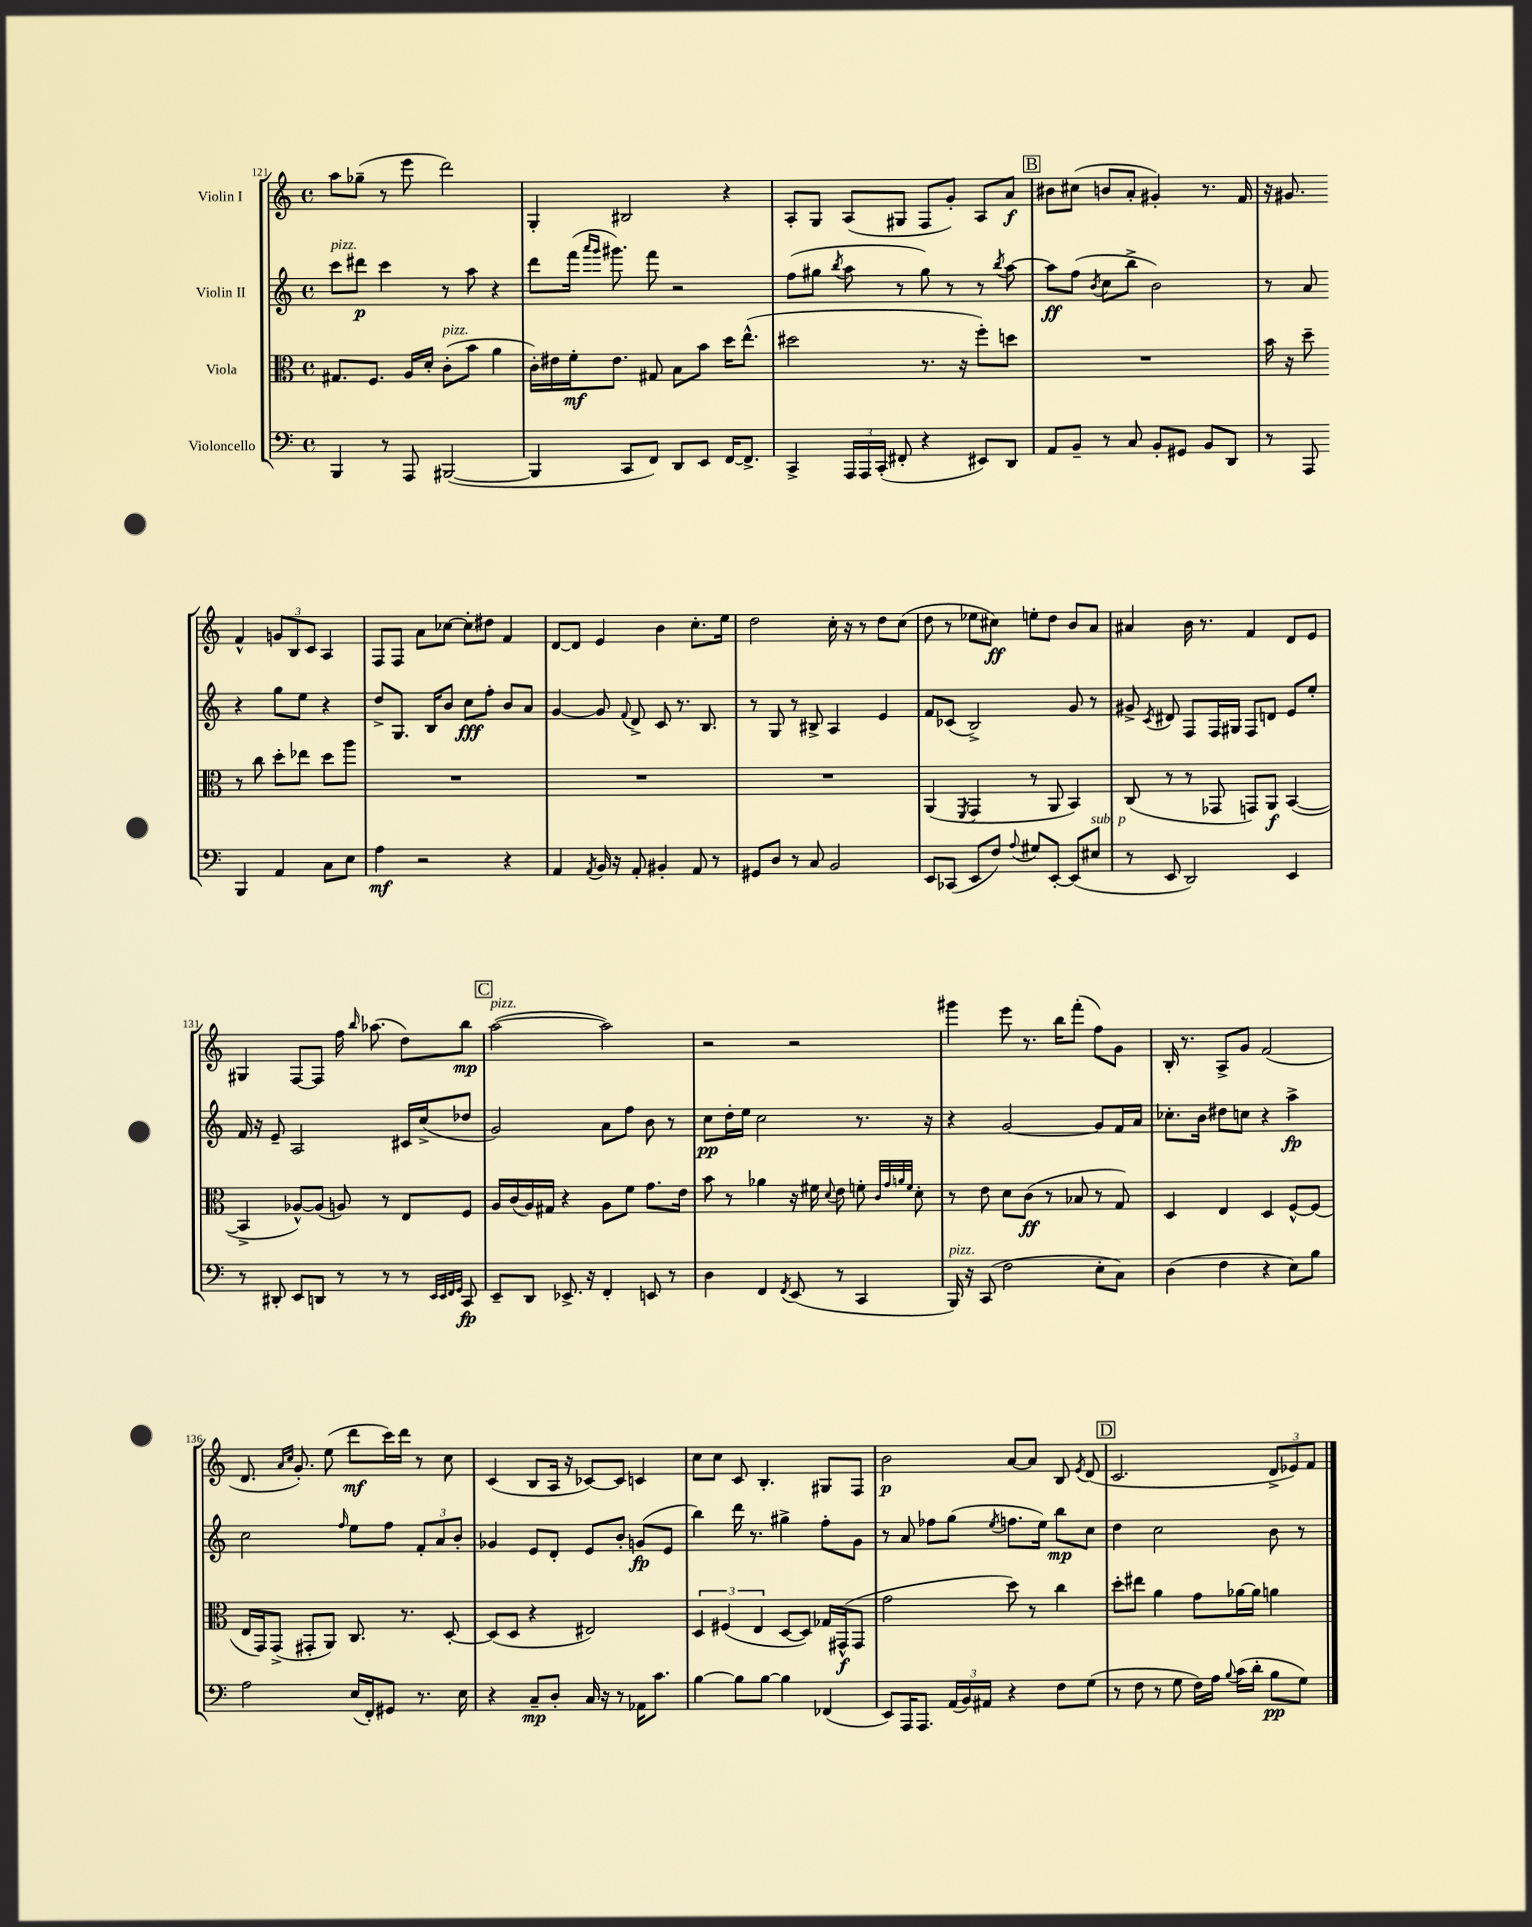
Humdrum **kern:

**kern	**dynam	**kern	**dynam	**kern	**dynam	**kern	**dynam
*part4	*part4	*part3	*part3	*part2	*part2	*part1	*part1
*staff4	*staff4	*staff3	*staff3	*staff2	*staff2	*staff1	*staff1
*I"Violoncello	*	*I"Viola	*	*I"Violin II	*	*I"Violin I	*
*clefF4	*	*clefC3	*	*clefG2	*	*clefG2	*
*k[]	*	*k[]	*	*k[]	*	*k[]	*
*M4/4	*	*M4/4	*	*M4/4	*	*M4/4	*
*met(c)	*	*met(c)	*	*met(c)	*	*met(c)	*
=121	=121	=121	=121	=121	=121	=121	=121
!	!	!	!	!LO:TX:a:i:t=pizz.	!	!	!
4BBB/	.	8.G#X/L	.	8ccc\L	.	8aa\L	.
.	.	.	.	8ddd#X\J	p	(8gg-X~\J	.
.	.	8.F/J	.	.	.	.	.
8r	.	.	.	4ccc\	.	8r	.
8AAA/	.	16A/LL	.	.	.	8eee\	.
.	.	16d'/JJ	.	.	.	.	.
!	!	!LO:TX:a:i:t=pizz.	!	!	!	!	!
([2BBB#X/	.	(8c'\L	.	8r	.	2ddd\)	.
.	.	8b\J	.	8aa\	.	.	.
.	.	4a\	.	4r	.	.	.
=122	=122	=122	=122	=122	=122	=122	=122
4BBB#/]	.	16c'\LL)	.	8ddd\L	.	4G'/	.
.	.	16e#X\	.	.	.	.	.
.	.	16f'\J	mf	(16fff\Jk	.	.	.
.	.	.	.	16qqaaa/LL	.	.	.
.	.	.	.	16qqggg/JJ	.	.	.
.	.	8.e#\J	.	8.ggg#X\)	.	.	.
8CC/L	.	.	.	.	.	2B#X/	.
8FF/J)	.	8G#X/	.	8fff\	.	.	.
8DD/L	.	8B\L	.	2r	.	.	.
8EE/J	.	8b\J	.	.	.	.	.
[16FF/KL	.	16dd\KL	.	.	.	4r	.
8.FF^/J]	.	(8.ee^^\J	.	.	.	.	.
=123	=123	=123	=123	=123	=123	=123	=123
4CC^/	.	2dd#X\	.	(8ff\L	.	8A'/L	.
.	.	.	.	8gg#X\J	.	8G/J	.
.	.	.	.	8qbb/	.	.	.
24AAA/LL	.	.	.	8aa\	.	(8A/L	.
24AAA/	.	.	.	.	.	.	.
(24CC'/JJ	.	.	.	.	.	.	.
8FF#X'/	.	.	.	8r	.	8G#X/J	.
4r	.	8.r	.	8gg#\)	.	8F/L	.
.	.	.	.	8r	.	8g'/J)	.
.	.	16r	.	.	.	.	.
8EE#X/L)	.	8ff'\L)	.	8r	.	8A/L	.
.	.	.	.	8qbb/	.	.	.
8DD/J	.	8ddn\J	.	[8aa\	.	8a/J	f
!!LO:REH:place=s1:t=B
=124	=124	=124	=124	=124	=124	=124	=124
8AA/L	.	1r	.	8aa\L]	ff	8b#X\L	.
8BB~/J	.	.	.	(8ff\J	.	(8cc#X\J	.
.	.	.	.	8qb/	.	.	.
8r	.	.	.	8cc\L	.	8bn/L	.
8C/	.	.	.	8bb^\J	.	8a'/J	.
8BB'/L	.	.	.	2b\)	.	4g#X'/)	.
8GG#X/J	.	.	.	.	.	.	.
8BB/L	.	.	.	.	.	8.r	.
8DD/J	.	.	.	.	.	.	.
.	.	.	.	.	.	16f/	.
=125	=125	=125	=125	=125	=125	=125	=125
8r	.	16b\	.	8r	.	16r	.
.	.	16r	.	.	.	8.g#X/	.
8AAA/	.	8dd~\	.	8a/	.	.	.
4BBB/	.	8r	.	4r	.	4f^^/	.
.	.	8cc\	.	.	.	.	.
4AA/	.	8dd'\L	.	8gg\L	.	12gn/L	.
.	.	.	.	.	.	12B/	.
.	.	8ee-X\J	.	8ee\J	.	.	.
.	.	.	.	.	.	12c/J	.
8C\L	.	8dd\L	.	4r	.	4A/	.
8E\J	.	8aa\J	.	.	.	.	.
!!LO:LB:g=z
=126	=126	=126	=126	=126	=126	=126	=126
4A\	mf	1r	.	8dd^/L	.	8F/L	.
.	.	.	.	8.G/J	.	8F/J	.
2r	.	.	.	.	.	8a\L	.
.	.	.	.	16B/KL	.	.	.
.	.	.	.	8b/J	.	[8cc-X\J	.
.	.	.	.	8cc\L	fff	8cc-'\L]	.
.	.	.	.	8ff'\J	.	8dd#X\J	.
4r	.	.	.	8b/L	.	4f/	.
.	.	.	.	8a/J	.	.	.
=127	=127	=127	=127	=127	=127	=127	=127
4AA/	.	1r	.	[4g/	.	[8d/L	.
.	.	.	.	.	.	8d/J]	.
8qAA/	.	.	.	.	.	.	.
16BB/	.	.	.	8g/]	.	4e/	.
16r	.	.	.	.	.	.	.
.	.	.	.	8qqf/	.	.	.
8AA'/	.	.	.	8d^/	.	.	.
4BB#X'/	.	.	.	8c/	.	4b\	.
.	.	.	.	8.r	.	.	.
8AA/	.	.	.	.	.	8.cc'\L	.
.	.	.	.	8.B/	.	.	.
8r	.	.	.	.	.	.	.
.	.	.	.	.	.	16ee\Jk	.
=128	=128	=128	=128	=128	=128	=128	=128
8GG#X/L	.	1r	.	8r	.	2dd\	.
8D/J	.	.	.	8G/	.	.	.
8r	.	.	.	8r	.	.	.
8C/	.	.	.	8B#X^/	.	.	.
2BB/	.	.	.	4A/	.	16cc'\	.
.	.	.	.	.	.	16r	.
.	.	.	.	.	.	8r	.
.	.	.	.	4e/	.	8dd\L	.
.	.	.	.	.	.	(8cc\J	.
=129	=129	=129	=129	=129	=129	=129	=129
8EE/L	.	(4AA/	.	8f/L	.	8dd\	.
(8CC-X/J	.	.	.	(8c-X/J	.	8r	.
.	.	8qFF/	.	.	.	.	.
8EE/L	.	4GG/	.	2B^/)	.	8ee-X\L	.
8F/J)	.	.	.	.	.	8cc#X\J)	ff
8qqA/	.	.	.	.	.	.	.
8G#X/L	.	8r	.	.	.	8een'\L	.
[8EE'/J	.	8AA/	.	.	.	8dd\J	.
(8EE/L]	.	4BB/)	.	8g/	.	8b/L	.
!LO:TX:a:i:t=sub. p	!	!	!	!	!	!	!
8E#X/J	.	.	.	8r	.	8a/J	.
=130	=130	=130	=130	=130	=130	=130	=130
8r	.	(8C/	.	8g#X^/	.	4a#X/	.
.	.	.	.	8qc/	.	.	.
8EE/	.	8r	.	8d#X/	.	.	.
2DD/)	.	8r	.	8F/L	.	16b\	.
.	.	.	.	.	.	8.r	.
.	.	8GG-X/	.	16F/L	.	.	.
.	.	.	.	16G#X/JJ	.	.	.
.	.	8GGn/L)	.	8F/L	.	4f/	.
.	.	8AA/J	f	8dn/J	.	.	.
4EE/	.	([4BB/	.	8e/L	.	8d/L	.
.	.	.	.	8ee'/J	.	8e/J	.
!!LO:LB:g=z
=131	=131	=131	=131	=131	=131	=131	=131
8r	.	4BB^/]	.	16f/	.	4G#X/	.
.	.	.	.	16r	.	.	.
8DD#X'/	.	.	.	8e~/	.	.	.
8EE/L	.	[8A-X^^/L)	.	2A/	.	[8F/L	.
8DDn/J	.	(8A-/J]	.	.	.	8F/J]	.
8r	.	8An/)	.	.	.	16ff\	.
.	.	.	.	.	.	16qqbb/	.
.	.	.	.	.	.	(8.aa-X\	.
8r	.	8r	.	.	.	.	.
8r	.	8E/L	.	16c#X/LL	.	8dd\L)	.
.	.	.	.	(16cc^/J	.	.	.
32qqEE/LLL	.	.	.	.	.	.	.
32qqEE/	.	.	.	.	.	.	.
32qqFF/	.	.	.	.	.	.	.
32qqGG/JJJ	.	.	.	.	.	.	.
8CC/	fp	8F/J	.	8dd-X/J	.	8bb\J	mp
!!LO:REH:place=s1:t=C
=132	=132	=132	=132	=132	=132	=132	=132
!	!	!	!	!	!	!LO:TX:a:i:t=pizz.	!
8EE~/L	.	16A/LL	.	2g/)	.	([2aa\	.
.	.	(16c/	.	.	.	.	.
8DD/J	.	16A/)	.	.	.	.	.
.	.	16G#X/JJ	.	.	.	.	.
8.EE-X^/	.	4r	.	.	.	.	.
16r	.	.	.	.	.	.	.
4FF'/	.	8A\L	.	8a\L	.	2aa\])	.
.	.	8f\J	.	8ff\J	.	.	.
8EEn/	.	8.g\L	.	8b\	.	.	.
8r	.	.	.	8r	.	.	.
.	.	16e\Jk	.	.	.	.	.
=133	=133	=133	=133	=133	=133	=133	=133
4D\	.	8b\	.	8cc\L	pp	2r	.
.	.	8r	.	16dd'\L	.	.	.
.	.	.	.	16ee\JJ	.	.	.
4FF/	.	4a-X\	.	2cc\	.	.	.
8qFF/	.	.	.	.	.	.	.
(8EE/	.	16r	.	.	.	2r	.
.	.	16f#X\	.	.	.	.	.
.	.	8qqd/	.	.	.	.	.
8r	.	8e\	.	.	.	.	.
4CC/	.	8fn'\	.	8.r	.	.	.
.	.	32qqc/LLL	.	.	.	.	.
.	.	32qqg/	.	.	.	.	.
.	.	32qqan/	.	.	.	.	.
.	.	32qqf/JJJ	.	.	.	.	.
.	.	8d'\	.	.	.	.	.
.	.	.	.	16r	.	.	.
=134	=134	=134	=134	=134	=134	=134	=134
!LO:TX:a:i:t=pizz.	!	!	!	!	!	!	!
16BBB/)	.	8r	.	4r	.	4ggg#X\	.
16r	.	.	.	.	.	.	.
(8CC/	.	8e\	.	.	.	.	.
2F\	.	8d\L	.	[2g/	.	8eee\	.
.	.	(8c\J	ff	.	.	8.r	.
.	.	8r	.	.	.	.	.
.	.	.	.	.	.	16bb\KL	.
.	.	8B-X/	.	.	.	(8fff'\J	.
8E'\L	.	8r	.	8g/L]	.	8ff\L)	.
8C\J)	.	8G/)	.	16f/L	.	8g\J	.
.	.	.	.	16a/JJ	.	.	.
=135	=135	=135	=135	=135	=135	=135	=135
(4D\	.	4D/	.	8.cc-X'\L	.	16B'/	.
.	.	.	.	.	.	8.r	.
.	.	.	.	16b\Jk	.	.	.
4F\	.	4E/	.	8dd#X\L	.	8A^/L	.
.	.	.	.	8ccn\J	.	8g/J	.
4r	.	4D/	.	4r	.	(2f/	.
8E\L)	.	[8F^^/L	.	4aa^\	fp	.	.
8B\J	.	(8F/J]	.	.	.	.	.
!!LO:LB:g=z
=136	=136	=136	=136	=136	=136	=136	=136
2A\	.	16E/LL	.	2cc\	.	8.d/	.
.	.	16GG/J)	.	.	.	.	.
.	.	(8GG^/J	.	.	.	.	.
.	.	.	.	.	.	16qqa/LL	.
.	.	.	.	.	.	16qqcc/JJ	.
.	.	.	.	.	.	8.g'/)	.
.	.	8GG#X'/L	.	.	.	.	.
.	.	8AA/J)	.	.	.	(8ee\	.
.	.	.	.	16qqff/	.	.	.
(16E/LL	.	8.C/	.	8ee\L	.	8ddd\L	mf
16FF'/J)	.	.	.	.	.	.	.
8GG#X/J	.	.	.	8ff\J	.	16ccc\L)	.
.	.	8.r	.	.	.	16ddd\JJ	.
8.r	.	.	.	12f'/L	.	8r	.
.	.	.	.	12a/	.	.	.
.	.	[8D'/	.	.	.	8cc\	.
.	.	.	.	12b'/J	.	.	.
16E\	.	.	.	.	.	.	.
=137	=137	=137	=137	=137	=137	=137	=137
4r	.	(8D/L]	.	4g-X/	.	(4c/	.
.	.	8D/J	.	.	.	.	.
8C~/L	mp	4r	.	8e/L	.	8B/L	.
8D'/J	.	.	.	8d'/J	.	16A/Jk	.
.	.	.	.	.	.	16r	.
16C/	.	2E#X/)	.	8e/L	.	[8c-X/L)	.
16r	.	.	.	.	.	.	.
8r	.	.	.	8b'/J	.	8c-/J]	.
16AA-X\KL	.	.	.	(8gn/L	fp	4cn/	.
8.c\J	.	.	.	.	.	.	.
.	.	.	.	8e/J	.	.	.
=138	=138	=138	=138	=138	=138	=138	=138
[4B\	.	6D/	.	4bb\)	.	8cc\L	.
.	.	.	.	.	.	8cc\J	.
.	.	(6F#X/	.	.	.	.	.
8B\L]	.	.	.	16ddd\	.	8c/	.
.	.	.	.	8.r	.	.	.
.	.	6E/	.	.	.	.	.
[8B\J	.	.	.	.	.	4.B'/	.
4B\]	.	[8D/L	.	4gg#X^\	.	.	.
.	.	8D/J])	.	.	.	.	.
(4FF-X/	.	16G-X/LL	.	8ff'\L	.	8G#X/L	.
.	.	(16GG#X^^/J	f	.	.	.	.
.	.	8GG#/J	.	8g\J	.	8F/J	.
=139	=139	=139	=139	=139	=139	=139	=139
8EE/L)	.	2g\	.	8r	.	2b\	p
16AAA/K	.	.	.	8a/	.	.	.
8.AAA/J	.	.	.	.	.	.	.
.	.	.	.	8ff-X\L	.	.	.
(24AA/LL	.	.	.	(8gg\J	.	.	.
24BB/)	.	.	.	.	.	.	.
24AA#X/JJ	.	.	.	.	.	.	.
.	.	.	.	8qee/	.	.	.
4r	.	8dd\)	.	8.ffn\L	.	[8a/L	.
.	.	8r	.	.	.	8a/J]	.
.	.	.	.	16ee\Jk)	.	.	.
8F\L	.	4cc\	.	8bb\L	mp	8B/	.
.	.	.	.	.	.	8qe/	.
(8G\J	.	.	.	8cc\J	.	(8d/	.
!!LO:REH:place=s1:t=D
=140	=140	=140	=140	=140	=140	=140	=140
8r	.	8dd'\L	.	4dd\	.	2.c/	.
8F\	.	8ee#X\J	.	.	.	.	.
8r	.	4a\	.	2cc\	.	.	.
8G\	.	.	.	.	.	.	.
16F\LL)	.	8g\L	.	.	.	.	.
16A\JJ	.	.	.	.	.	.	.
8qqB/	.	.	.	.	.	.	.
(16c\LL	.	[16a-X\L	.	.	.	.	.
16d'\JJ	.	16a-\JJ]	.	.	.	.	.
8B\L	pp	4an\	.	8b\	.	12d^/L	.
.	.	.	.	.	.	12e-X/)	.
8G\J)	.	.	.	8r	.	.	.
.	.	.	.	.	.	12f/J	.
==	==	==	==	==	==	==	==
*-	*-	*-	*-	*-	*-	*-	*-
